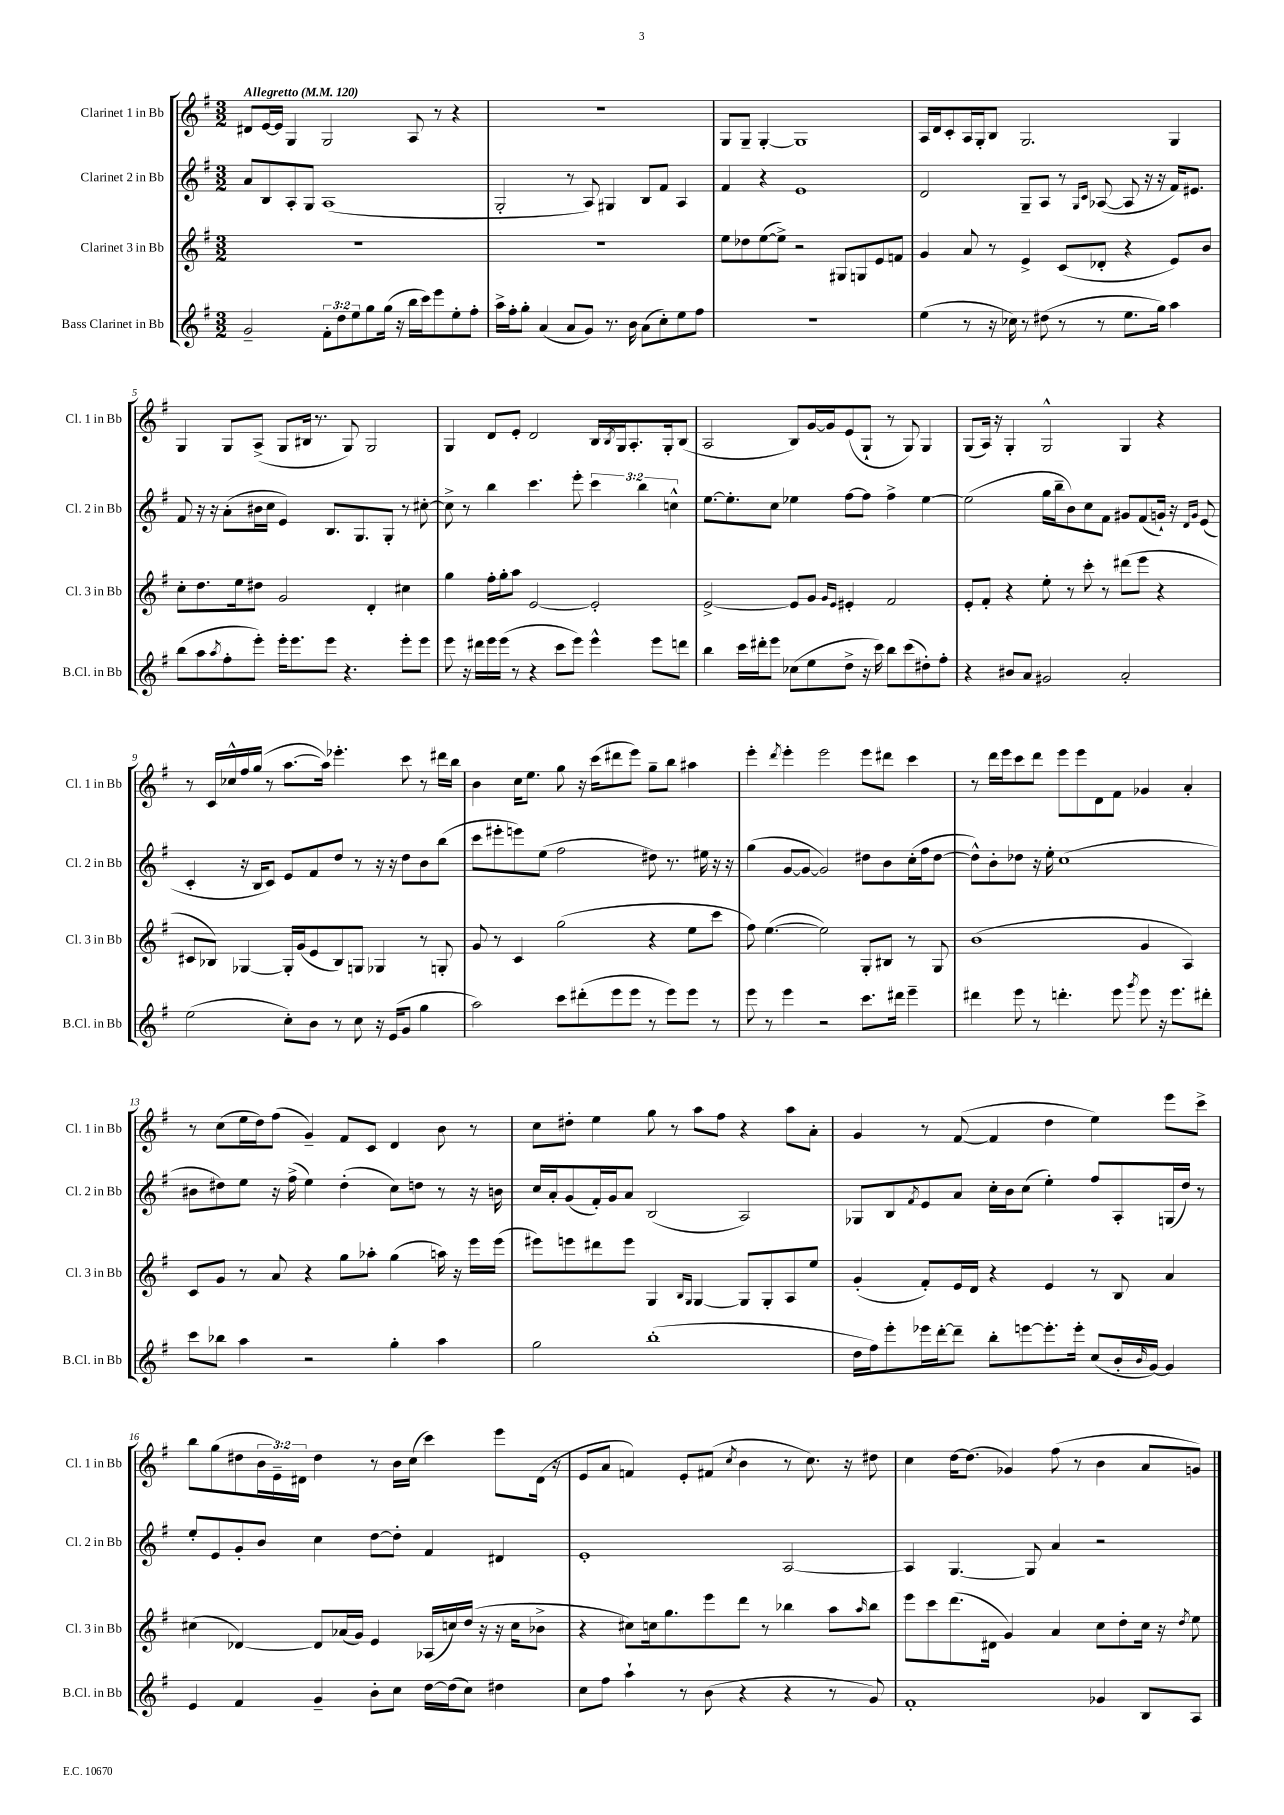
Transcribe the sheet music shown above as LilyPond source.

<<
\new StaffGroup <<
\new Staff = "s0" \with { instrumentName = "Clarinet 1 in Bb" shortInstrumentName = "Cl. 1 in Bb" } {
    \clef treble \key g \major \numericTimeSignature \time 3/2 \override Staff.TupletNumber.text = #tuplet-number::calc-fraction-text \tempo "Allegretto" 4 = 120
    dis'8 e'16~ e'16 g4 g2 a8 r8 r4 |
    R1. |
    g8 g8-- g4~-. g1 |
    a16 d'16 c'8-. a16 g16-. b8 g2. g4 |
    g4 g8 a8->( g8 bis16 r8. g8) g2 |
    g4 d'8 e'8-. d'2 b16 \acciaccatura { b8 } g16 a8.-. g16-. b8( |
    a2 b8) g'16~ g'16 e'8( g8-! r8 g8) g4 |
    g8( a16) r16 g4-. g2-^ g4 r4 |
    r8 c'16 ces''16-^ fis''16 g''16( r8 a''8.~ a''16) ees'''4.-. c'''8 r8 dis'''16 b''16 |
    b'4 c''16 e''8. g''8 r16 c'''16( dis'''8 e'''8) g''8-- b''8 ais''4 |
    e'''4-. \acciaccatura { d'''8 } e'''4-. e'''2 e'''8 dis'''8 c'''4 |
    r8 d'''16 e'''16 c'''8 d'''8 e'''8 e'''8 d'8 fis'8 ges'4 a'4-. |
    r8 c''8( e''16 d''16) fis''8( g'4--) fis'8 c'8 d'4 b'8 r8 |
    c''8 dis''8-. e''4 g''8 r8 a''8 fis''8 r4 a''8 a'8-. |
    g'4 r8 fis'8~( fis'4 d''4 e''4) e'''8 c'''8-> |
    b''8 g''8( dis''8 \tuplet 3/2 { b'16 e'16--) dis'16 } dis''4 r8 b'16 c''16( c'''4) e'''8 dis'16( r16 |
    e'8 a'8 f'4) e'8-. fis'8( \acciaccatura { c''8 } b'4 r8 c''8.) r16 dis''8 |
    c''4 d''16~ d''8.( ges'4) fis''8( r8 b'4 a'8 g'8) \bar "|." |
}
\new Staff = "s1" \with { instrumentName = "Clarinet 2 in Bb" shortInstrumentName = "Cl. 2 in Bb" } {
    \clef treble \key g \major \numericTimeSignature \time 3/2 \override Staff.TupletNumber.text = #tuplet-number::calc-fraction-text
    a'8 b8 a8-. g8 a1( |
    g2-. r8 a8) gis4 b8 fis'8 a4 |
    fis'4 r4 e'1 |
    d'2 g8-- a8 r8 \grace { g16 c'16 } aes8~( aes8 r16 r16 fis'16) eis'8. |
    fis'8 r16 r16 a'8-.( bis'16 c''16 e'4) b8. g8. g8-. r8 cis''8~-. |
    cis''8-> r8 b''4 c'''4. e'''8-. \tuplet 3/2 { c'''4 b''4 c''4-^ } |
    e''8.~ e''8.-. c''8 ees''4 fis''8~ fis''8 fis''4-> ees''4~ |
    ees''2( g''16 b''16-- b'8) c''8 fis'8 gis'8 fis'8( g'16-!) r16 \grace { d'16 g'16 } e'8( |
    c'4-. r16 b16 c'8) e'8 fis'8 d''8 r8 r16 r16 d''8 b'8 b''8( |
    c'''8 eis'''8-. e'''8) e''8( fis''2 dis''8) r8. eis''16 r16 r16 |
    g''4( g'8~ g'8~ g'2) dis''8 b'8 c''16-.( fis''16 dis''8~ |
    dis''8-^) b'8-. des''8 r16 e''16-. c''1( |
    bis'8 dis''8) e''8 r16 fis''16->( e''4) dis''4-.( c''8) d''8 r8 r16 b'16 |
    c''16 a'16-. g'8( fis'16-.) g'16 a'8 b2( a2) |
    ges8 b8 \acciaccatura { fis'8 } e'8 a'8 c''16-. b'16 c''8( e''4-.) fis''8 a8-. g16( d''16) r8 |
    e''8-. e'8 g'8-. b'8 c''4 d''8~ d''8-. fis'4 dis'4 |
    e'1-. a2~ |
    a4 g4.~ g8 a'4 r2 \bar "|." |
}
\new Staff = "s2" \with { instrumentName = "Clarinet 3 in Bb" shortInstrumentName = "Cl. 3 in Bb" } {
    \clef treble \key g \major \numericTimeSignature \time 3/2
    R1. |
    R1. |
    e''8 des''8 e''8~( e''8->) r2 gis8 g8 e'8 f'8 |
    g'4 a'8 r8 e'4-> c'8( des'8-. r4 e'8) b'8 |
    c''8-. d''8. e''16 dis''8 g'2 d'4-. cis''4 |
    g''4 fis''16-. g''16-. a''8 e'2~ e'2-. |
    e'2~-> e'8 g'8 \grace { g'16 e'16 } eis'4-. fis'2 |
    e'8-. fis'8-. r4 e''8-. r8 c'''8-. r8 dis'''8( e'''8 r4 |
    cis'8 bes8) ges4~ ges16-. g'16( e'8 bes8) g8 ges4 r8 g8-. |
    g'8 r8 c'4 g''2( r4 e''8 c'''8 |
    fis''8) e''4.~( e''2) g8-. bis8 r8 g8 |
    b'1( g'4 a4) |
    c'8 g'8 r8 a'8 r4 g''8 aes''8-. g''4( a''16) r16 e'''16 e'''16( |
    eis'''8) e'''8 dis'''8 e'''8 g4 \grace { b16 g16 } g4~ g8 g8-. a8 e''8 |
    g'4-.( fis'8-.) e'16 d'16 r4 e'4 r8 b8 a'4 |
    cis''4( des'4~) des'8 aes'16( g'16) e'4 aes16( c''16) d''16( r16 r16 c''16 bes'8-> |
    r4 cis''8) c''16 g''8. e'''8 d'''8 r8 bes''4 a''8 \grace { a''16 } bes''8 |
    e'''8 c'''8 d'''8.( dis'16 g'4) a'4 c''8 d''8-. c''16 r16 \acciaccatura { d''8 } e''8 \bar "|." |
}
\new Staff = "s3" \with { instrumentName = "Bass Clarinet in Bb" shortInstrumentName = "B.Cl. in Bb" } {
    \clef treble \key g \major \numericTimeSignature \time 3/2 \override Staff.TupletNumber.text = #tuplet-number::calc-fraction-text
    g'2-- \tuplet 3/2 { fis'8-. d''8 e''8 } g''8 g''16( r16 b''16 c'''16) e'''8 e''8-. fis''8-. |
    a''16-> fis''16-. g''8-. a'4( a'8 g'8) r8. b'16 a'8( c''8-.) e''8 fis''8 |
    R1. |
    e''4( r8 r16 ces''16) r8 dis''8( r8 r8 e''8. g''16) a''4 |
    b''8( a''8 \acciaccatura { a''8 } fis''8-. e'''8-.) e'''16-. e'''8. e'''8 r4. e'''8-. e'''8 |
    e'''8 r16 dis'''16 e'''16 e'''16( r8 r4 c'''8 e'''8) e'''4-^ e'''8 d'''8 |
    b''4 c'''16 dis'''16-. e'''8 ces''8( e''8 d''8-> r16 c'''16) b''8 c'''8( dis''8-.) fis''8-. |
    r4 bis'8 a'8 gis'2 a'2-. |
    e''2( c''8-.) b'8 r8 c''8 r16 e'16( g'8 g''4 |
    a''2) c'''8 dis'''8-.( e'''8 e'''8 r8 e'''8) e'''8 r8 |
    e'''8 r8 e'''4 r2 c'''8. dis'''16 e'''4-- |
    dis'''4 e'''8 r8 d'''4.-. e'''8 \acciaccatura { g'''8 } e'''8 r16 e'''8. dis'''8-. |
    c'''8 bes''8 a''4 r2 g''4-. a''4 |
    g''2 b''1-.( |
    d''16 fis''16) e'''8-. ees'''16 d'''16~-. d'''8-- b''8-. e'''8~ e'''8.-. e'''16-. c''8( b'16-. \grace { b'16 } g'16~) g'4 |
    e'4 fis'4 g'4-- b'8-. c''8 d''16~ d''16( c''8) dis''4 |
    c''8 fis''8 a''4-! r8 b'8( r4 r4 r8 g'8) |
    fis'1-. ges'4 b8 a8 \bar "|." |
}
>>
>>
